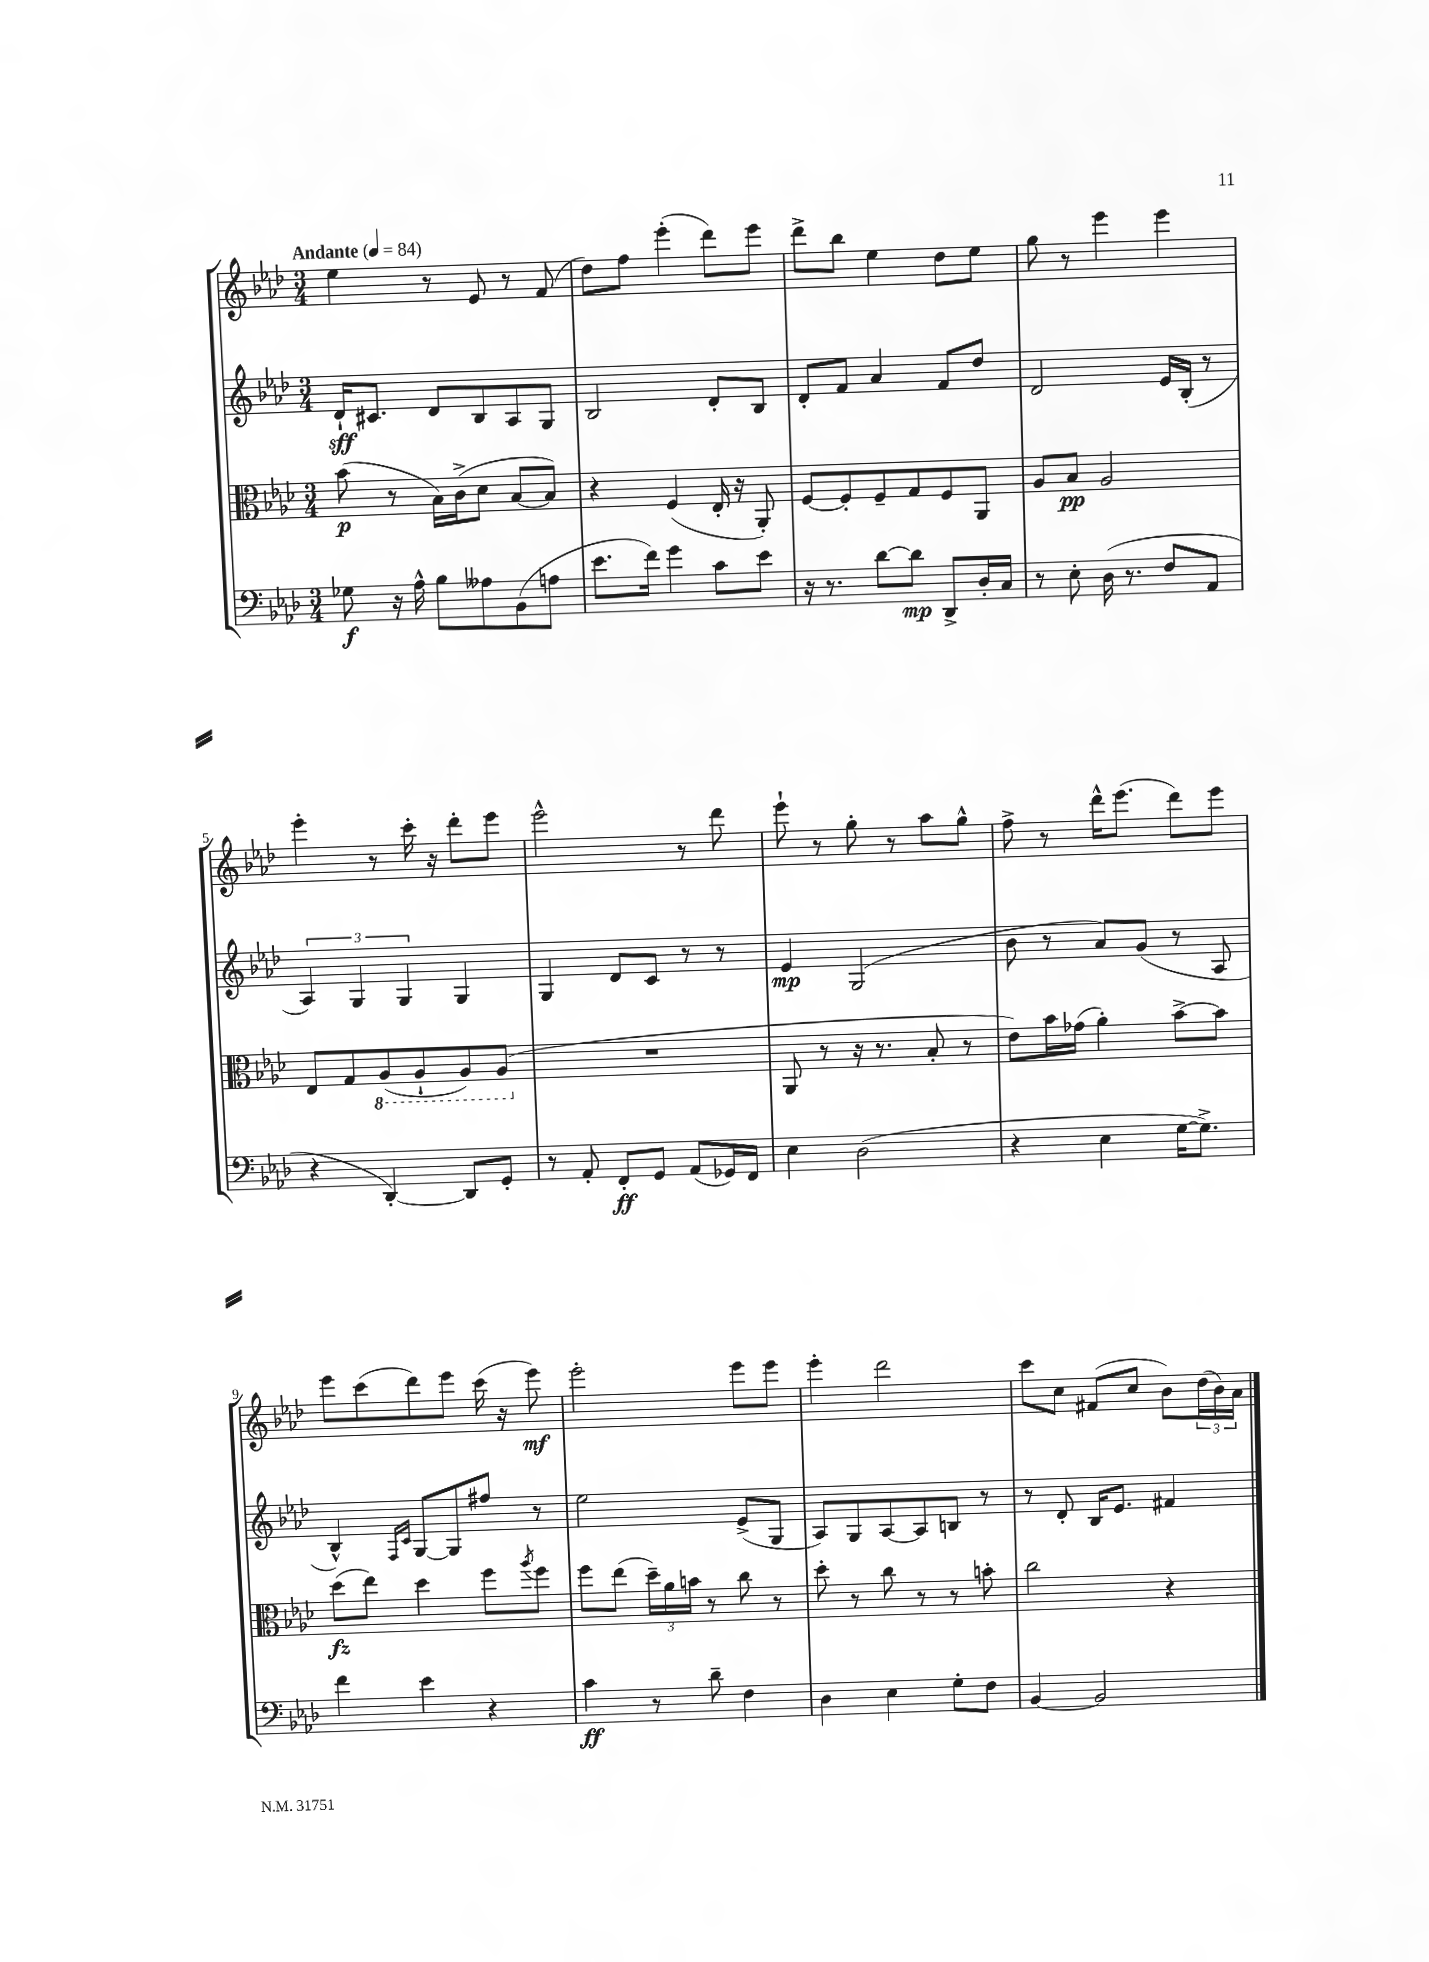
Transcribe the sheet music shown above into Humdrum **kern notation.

**kern	**dynam	**kern	**dynam	**kern	**dynam	**kern	**dynam
*part4	*part4	*part3	*part3	*part2	*part2	*part1	*part1
*staff4	*staff4	*staff3	*staff3	*staff2	*staff2	*staff1	*staff1
*clefF4	*	*clefC3	*	*clefG2	*	*clefG2	*
*k[b-e-a-d-]	*	*k[b-e-a-d-]	*	*k[b-e-a-d-]	*	*k[b-e-a-d-]	*
*M3/4	*	*M3/4	*	*M3/4	*	*M3/4	*
*MM84	*	*MM84	*	*MM84	*	*MM84	*
=1	=1	=1	=1	=1	=1	=1	=1
!	!	!	!	!	!	!LO:TX:a:B:t=Andante	!
8G-X\	f	(8b-\	p	16d-`/KL	sff	4ee-\	.
.	.	.	.	8.c#X/J	.	.	.
16r	.	8r	.	.	.	.	.
16A-^^\	.	.	.	.	.	.	.
8B-\L	.	16B-\LL)	.	8d-/L	.	8r	.
.	.	(16c^\J	.	.	.	.	.
8A--X\	.	8d-\J	.	8B-/	.	8e-/	.
(8BB-\	.	[8B-/L	.	8A-/	.	8r	.
8An\J	.	8B-/J])	.	8G/J	.	(8f/	.
=2	=2	=2	=2	=2	=2	=2	=2
8.e-\L	.	4r	.	2B-/	.	8dd-\L)	.
.	.	.	.	.	.	8ff\J	.
16f\Jk)	.	.	.	.	.	.	.
4g\	.	(4F/	.	.	.	(4eee-'\	.
8c\L	.	16E-'/	.	8d-'/L	.	8ddd-\L)	.
.	.	16r	.	.	.	.	.
8e-\J	.	8AA-'/)	.	8B-/J	.	8eee-\J	.
=3	=3	=3	=3	=3	=3	=3	=3
16r	.	[8F/L	.	8d-'/L	.	8ddd-^\L	.
8.r	.	.	.	.	.	.	.
.	.	8F'/]	.	8f/J	.	8bb-\J	.
[8d-\L	.	8F~/	.	4a-/	.	4ee-\	.
8d-\J]	mp	8G/	.	.	.	.	.
8DD-^/L	.	8F/	.	8f/L	.	8dd-\L	.
16D-'/L	.	8AA-/J	.	8dd-/J	.	8ee-\J	.
16C/JJ	.	.	.	.	.	.	.
=4	=4	=4	=4	=4	=4	=4	=4
8r	.	8A-/L	.	2d-/	.	8gg\	.
8E-'\	.	8B-/J	pp	.	.	8r	.
(16D-\	.	2A-/	.	.	.	4eee-\	.
8.r	.	.	.	.	.	.	.
8F/L	.	.	.	16e-/LL	.	4eee-\	.
.	.	.	.	(16B-'/JJ	.	.	.
8AA-/J	.	.	.	8r	.	.	.
!!LO:LB:g=z
=5	=5	=5	=5	=5	=5	=5	=5
4r	.	8E-/L	.	6A-/)	.	4eee-'\	.
.	.	8G/	.	.	.	.	.
.	.	.	.	6G/	.	.	.
*	*	*8ba	*	*	*	*	*
[4DD-'/)	.	(8AA-/	.	.	.	8r	.
.	.	.	.	6G/	.	.	.
.	.	8AA-`/	.	.	.	16ccc'\	.
.	.	.	.	.	.	16r	.
8DD-/L]	.	8AA-/)	.	4G/	.	8ddd-'\L	.
8GG'/J	.	(8AA-/J	.	.	.	8eee-\J	.
=6	=6	=6	=6	=6	=6	=6	=6
*	*	*X8ba	*	*	*	*	*
8r	.	2.r	.	4G/	.	2eee-^^\	.
8AA-'/	.	.	.	.	.	.	.
8FF'/L	ff	.	.	8d-/L	.	.	.
8GG/J	.	.	.	8c/J	.	.	.
(8AA-/L	.	.	.	8r	.	8r	.
16GG-X/L)	.	.	.	8r	.	8ddd-\	.
16FF/JJ	.	.	.	.	.	.	.
=7	=7	=7	=7	=7	=7	=7	=7
4E-\	.	8AA-/	.	4e-/	mp	8eee-`\	.
.	.	8r	.	.	.	8r	.
(2D-\	.	16r	.	(2G/	.	8gg'\	.
.	.	8.r	.	.	.	.	.
.	.	.	.	.	.	8r	.
.	.	8B-'/	.	.	.	8aa-\L	.
.	.	8r	.	.	.	8gg^^\J	.
=8	=8	=8	=8	=8	=8	=8	=8
4r	.	8e-\L)	.	8b-\	.	8ff^\	.
.	.	16b-\L	.	8r	.	8r	.
.	.	(16g-X\JJ	.	.	.	.	.
4E-\	.	4a-'\)	.	8a-/L)	.	16ddd-^^\KL	.
.	.	.	.	.	.	(8.eee-\J	.
.	.	.	.	(8g/J	.	.	.
[16G\KL	.	[8b-^\L	.	8r	.	8ddd-\L)	.
8.G^\J])	.	.	.	.	.	.	.
.	.	8b-\J]	.	8A-/	.	8eee-\J	.
!!LO:LB:g=z
=9	=9	=9	=9	=9	=9	=9	=9
4f\	.	(8dd-\L	fz	4B-^^/)	.	8eee-\L	.
.	.	8ee-\J)	.	.	.	(8ccc\	.
.	.	.	.	16qqF/LL	.	.	.
.	.	.	.	16qqc/JJ	.	.	.
4e-\	.	4dd-\	.	[8G/L	.	8ddd-\)	.
.	.	.	.	8G/]	.	8eee-\J	.
4r	.	8ff\L	.	8ff#X/J	.	(16ccc\	.
.	.	.	.	.	.	16r	.
.	.	8qaa-/	.	.	.	.	.
.	.	8ff\J	.	8r	.	8eee-\)	mf
=10	=10	=10	=10	=10	=10	=10	=10
4c\	ff	8ff\L	.	2ee-\	.	2eee-'\	.
.	.	(8ee-\J	.	.	.	.	.
8r	.	24dd-~\LL)	.	.	.	.	.
.	.	24a-\	.	.	.	.	.
.	.	24bn\JJ	.	.	.	.	.
8d-~\	.	8r	.	.	.	.	.
4F\	.	8cc\	.	(8e-^/L	.	8eee-\L	.
.	.	8r	.	8G/J	.	8eee-\J	.
=11	=11	=11	=11	=11	=11	=11	=11
4D-\	.	8dd-'\	.	8A-/L)	.	4eee-'\	.
.	.	8r	.	8G/	.	.	.
4E-\	.	8cc\	.	[8A-/	.	2ddd-\	.
.	.	8r	.	8A-/]	.	.	.
8G'\L	.	8r	.	8Bn/J	.	.	.
8F\J	.	8bn'\	.	8r	.	.	.
=12	=12	=12	=12	=12	=12	=12	=12
[4BB-/	.	2cc\	.	8r	.	8ccc\L	.
.	.	.	.	8d-'/	.	8cc\J	.
2BB-/]	.	.	.	16B-/KL	.	(8f#X/L	.
.	.	.	.	8.e-/J	.	.	.
.	.	.	.	.	.	8cc/J	.
.	.	4r	.	4f#X/	.	8b-\L)	.
.	.	.	.	.	.	(24dd-\L	.
.	.	.	.	.	.	24b-\)	.
.	.	.	.	.	.	24a-\JJ	.
==	==	==	==	==	==	==	==
*-	*-	*-	*-	*-	*-	*-	*-
